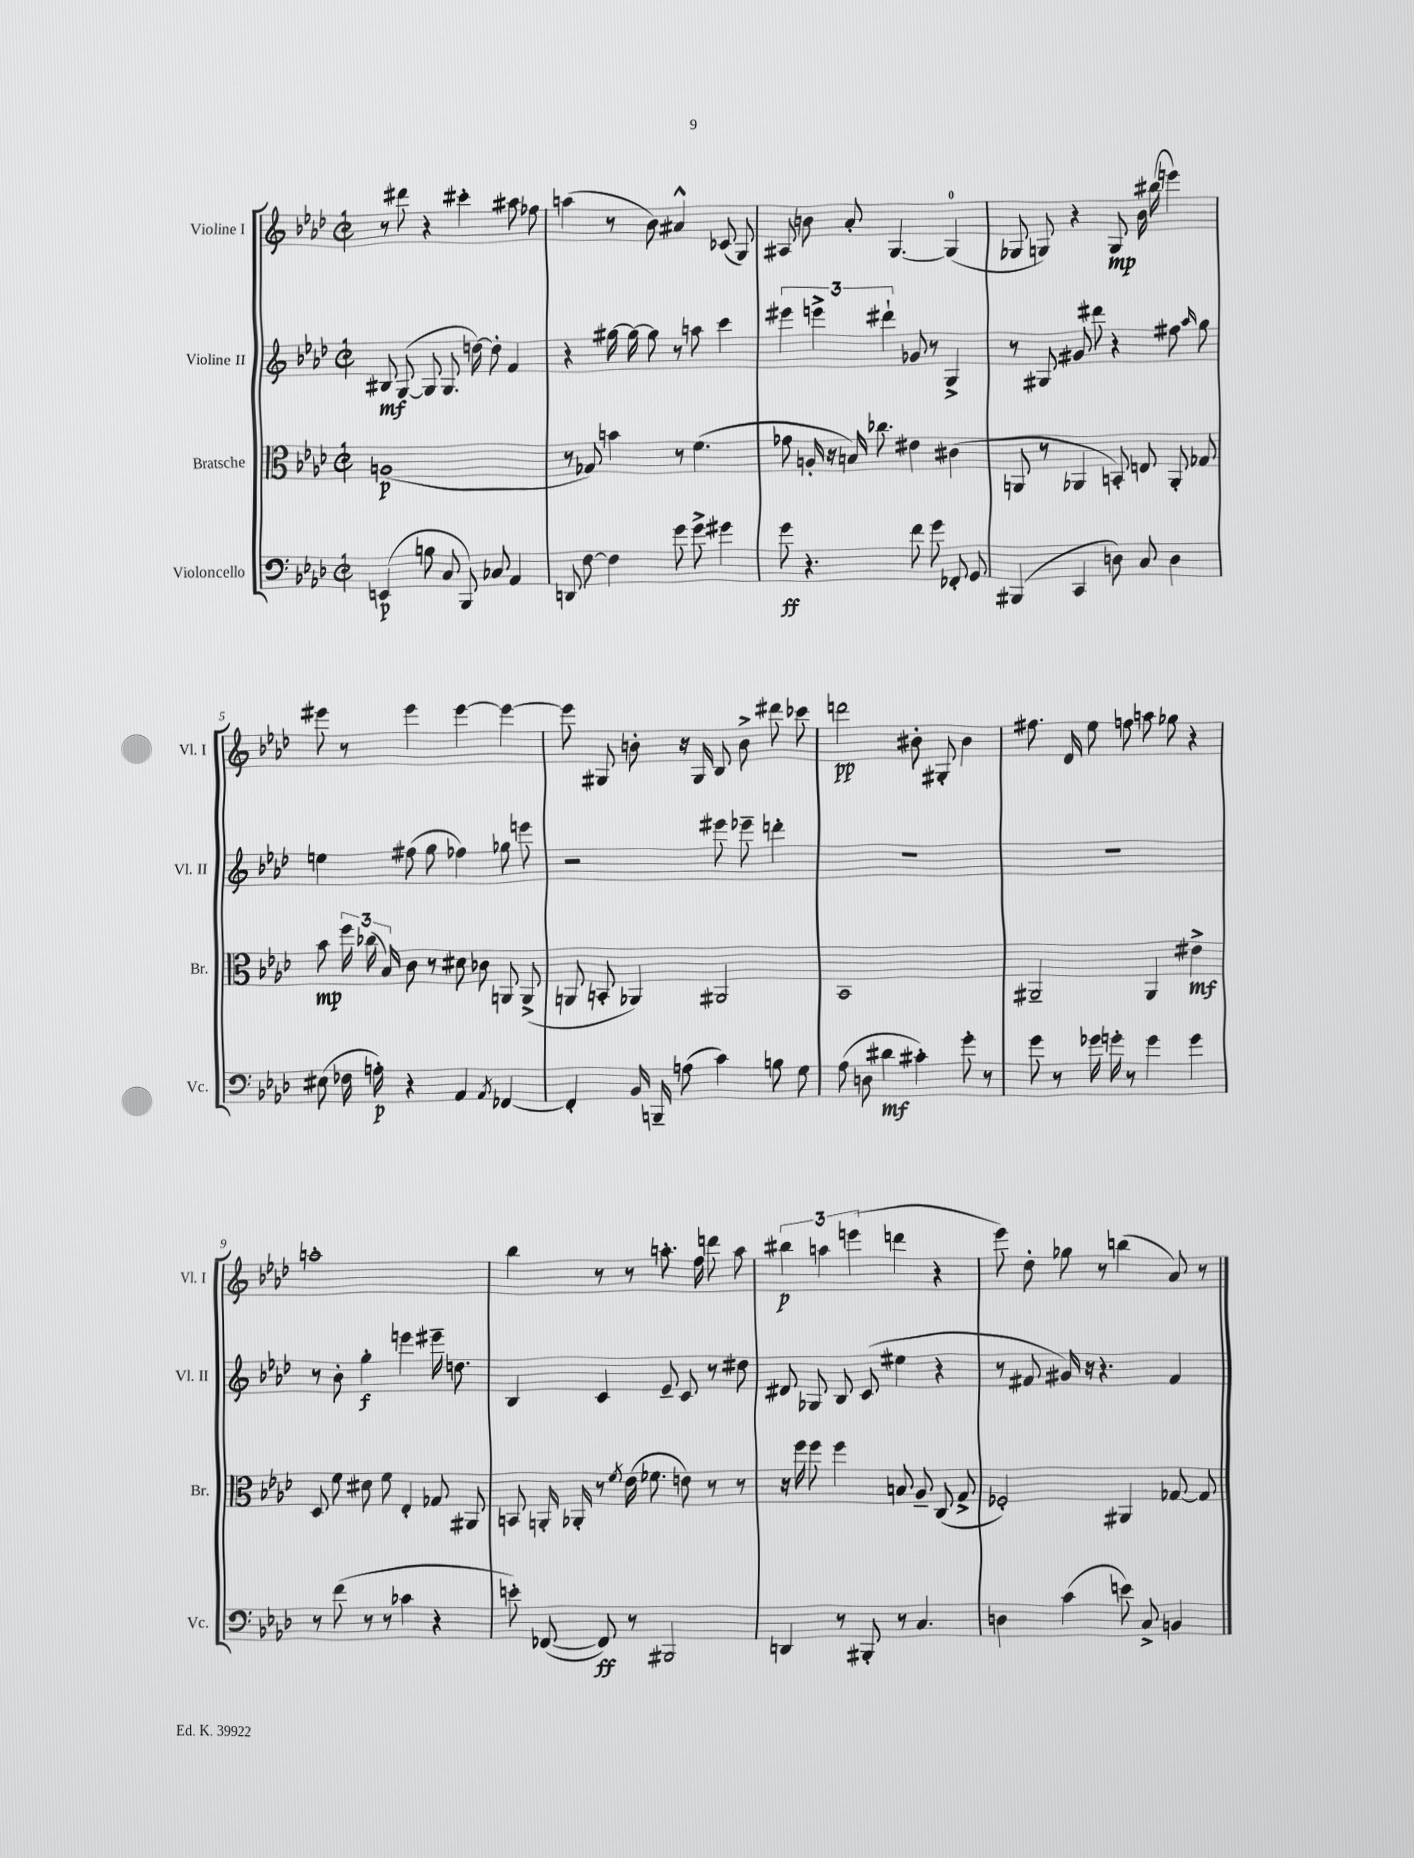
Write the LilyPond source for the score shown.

<<
\new StaffGroup <<
\new Staff = "s0" \with { instrumentName = "Violine I" shortInstrumentName = "Vl. I" } {
    \clef treble \key aes \major \defaultTimeSignature \time 2/2
    \autoBeamOff r8 dis'''8 r4 cis'''4-. ais''8 fes''8 |
    a''4( r8 bes'8) ais'4-^ ces'8( g8) |
    ais8 b'8 aes'8-. g4.~ g4-0( |
    ges8 g8) r4 g8\mp bes'16 bis''16( e'''4) |
    eis'''8 r8 eis'''4 eis'''4~ eis'''4~ |
    eis'''8 gis8 b'8-. r16 gis16 bes8 b'8-> dis'''8 ces'''8 |
    d'''2\pp bis'8-. gis8-. bis'4 |
    fis''8. des'16 ees''8 f''8 a''8 ges''8 r4 |
    a''1-. |
    bes''4 r8 r8 a''8.-. f''16 d'''8 a''8 |
    \tuplet 3/2 { bis''4\p a''4 e'''4( } d'''4 r4 |
    ees'''8) des''8-. ges''8 r8 b''4( aes'8) r8 \bar "|." |
}
\new Staff = "s1" \with { instrumentName = "Violine II" shortInstrumentName = "Vl. II" } {
    \clef treble \key aes \major \defaultTimeSignature \time 2/2
    \autoBeamOff bis8\mf g8~( g8 g8. d''16~) d''8-. f'4 |
    r4 gis''16~ gis''16~ gis''8 r8 a''8 c'''4 |
    \tuplet 3/2 { eis'''4 e'''4-> dis'''4-! } ges'8 r8 g4-> |
    r8 gis8 gis'8 dis'''8 r4 fis''8 \grace { aes''16 } g''8 |
    e''4 fis''8( g''8 fes''4) ges''8 e'''8 |
    r2 eis'''8 ees'''8-- d'''4-. |
    R1 |
    R1 |
    r8 bes'8-. g''4-.\f e'''4 eis'''16-- d''8. |
    bes4 c'4 ees'8-- c'8 r8 dis''8 |
    dis'8 ges8 bes8 c'8( eis''4 r4 |
    r8 fis'8 gis'16) r16 r4. fis'4 \bar "|." |
}
\new Staff = "s2" \with { instrumentName = "Bratsche" shortInstrumentName = "Br." } {
    \clef alto \key aes \major \defaultTimeSignature \time 2/2
    \autoBeamOff a1\p( |
    r8 ges8) b'4 r8 f'4.( |
    ges'8 a16-. r16 b16) ces''8. eis'4 cis'4( |
    a,8 r8 aes,4 b,8-.) e8 aes,8-. ges8 |
    bes'8\mp \tuplet 3/2 { f''16 ces''16( bes16) } c'8 r8 dis'8 ces'8 a,8 a,8->( |
    a,8 b,8-. aes,4) ais,2 |
    bes,1 |
    ais,2-- ais,4 eis'4->\mf |
    des8 f'8 dis'8 f'8 ees4-. ges8 ais,8 |
    b,8 a,16-. aes,16-. r8 \acciaccatura { f'8 } ees'16( fes'8. e'8) r8 r8 |
    r16 f''16 f''8 f''4 b8 aes8-- c8( g8-> |
    fes2-.) ais,4 ges8~ ges8 \bar "|." |
}
\new Staff = "s3" \with { instrumentName = "Violoncello" shortInstrumentName = "Vc." } {
    \clef bass \key aes \major \defaultTimeSignature \time 2/2
    \autoBeamOff e,4\p( b8 c8 bes,,8) ces8 aes,4 |
    d,8 f8~ f4 g'8 g'8-> gis'4 |
    g'8\ff r4. f'8 g'8 fes,8-. g,8 |
    bis,,4( c,4 d8) c8 d4 |
    eis8( fes16 a16-.\p) r4 aes,4 \acciaccatura { aes,8 } fes,4~ |
    fes,4-. bes,16 b,,16-- a8( c'4) b8 g8 |
    aes8( d8 dis'4\mf cis'4-.) g'8-. r8 |
    g'8 r8 ges'16 g'16-. r8 g'4 g'4 |
    r8 f'8( r8 r8 ces'4 r4 |
    e'8-.) fes,8~( fes,8\ff) r8 bis,,2 |
    d,4 r8 bis,,8-. r8 c4. |
    d4 c'4( e'8) c8-> b,4 \bar "|." |
}
>>
>>
